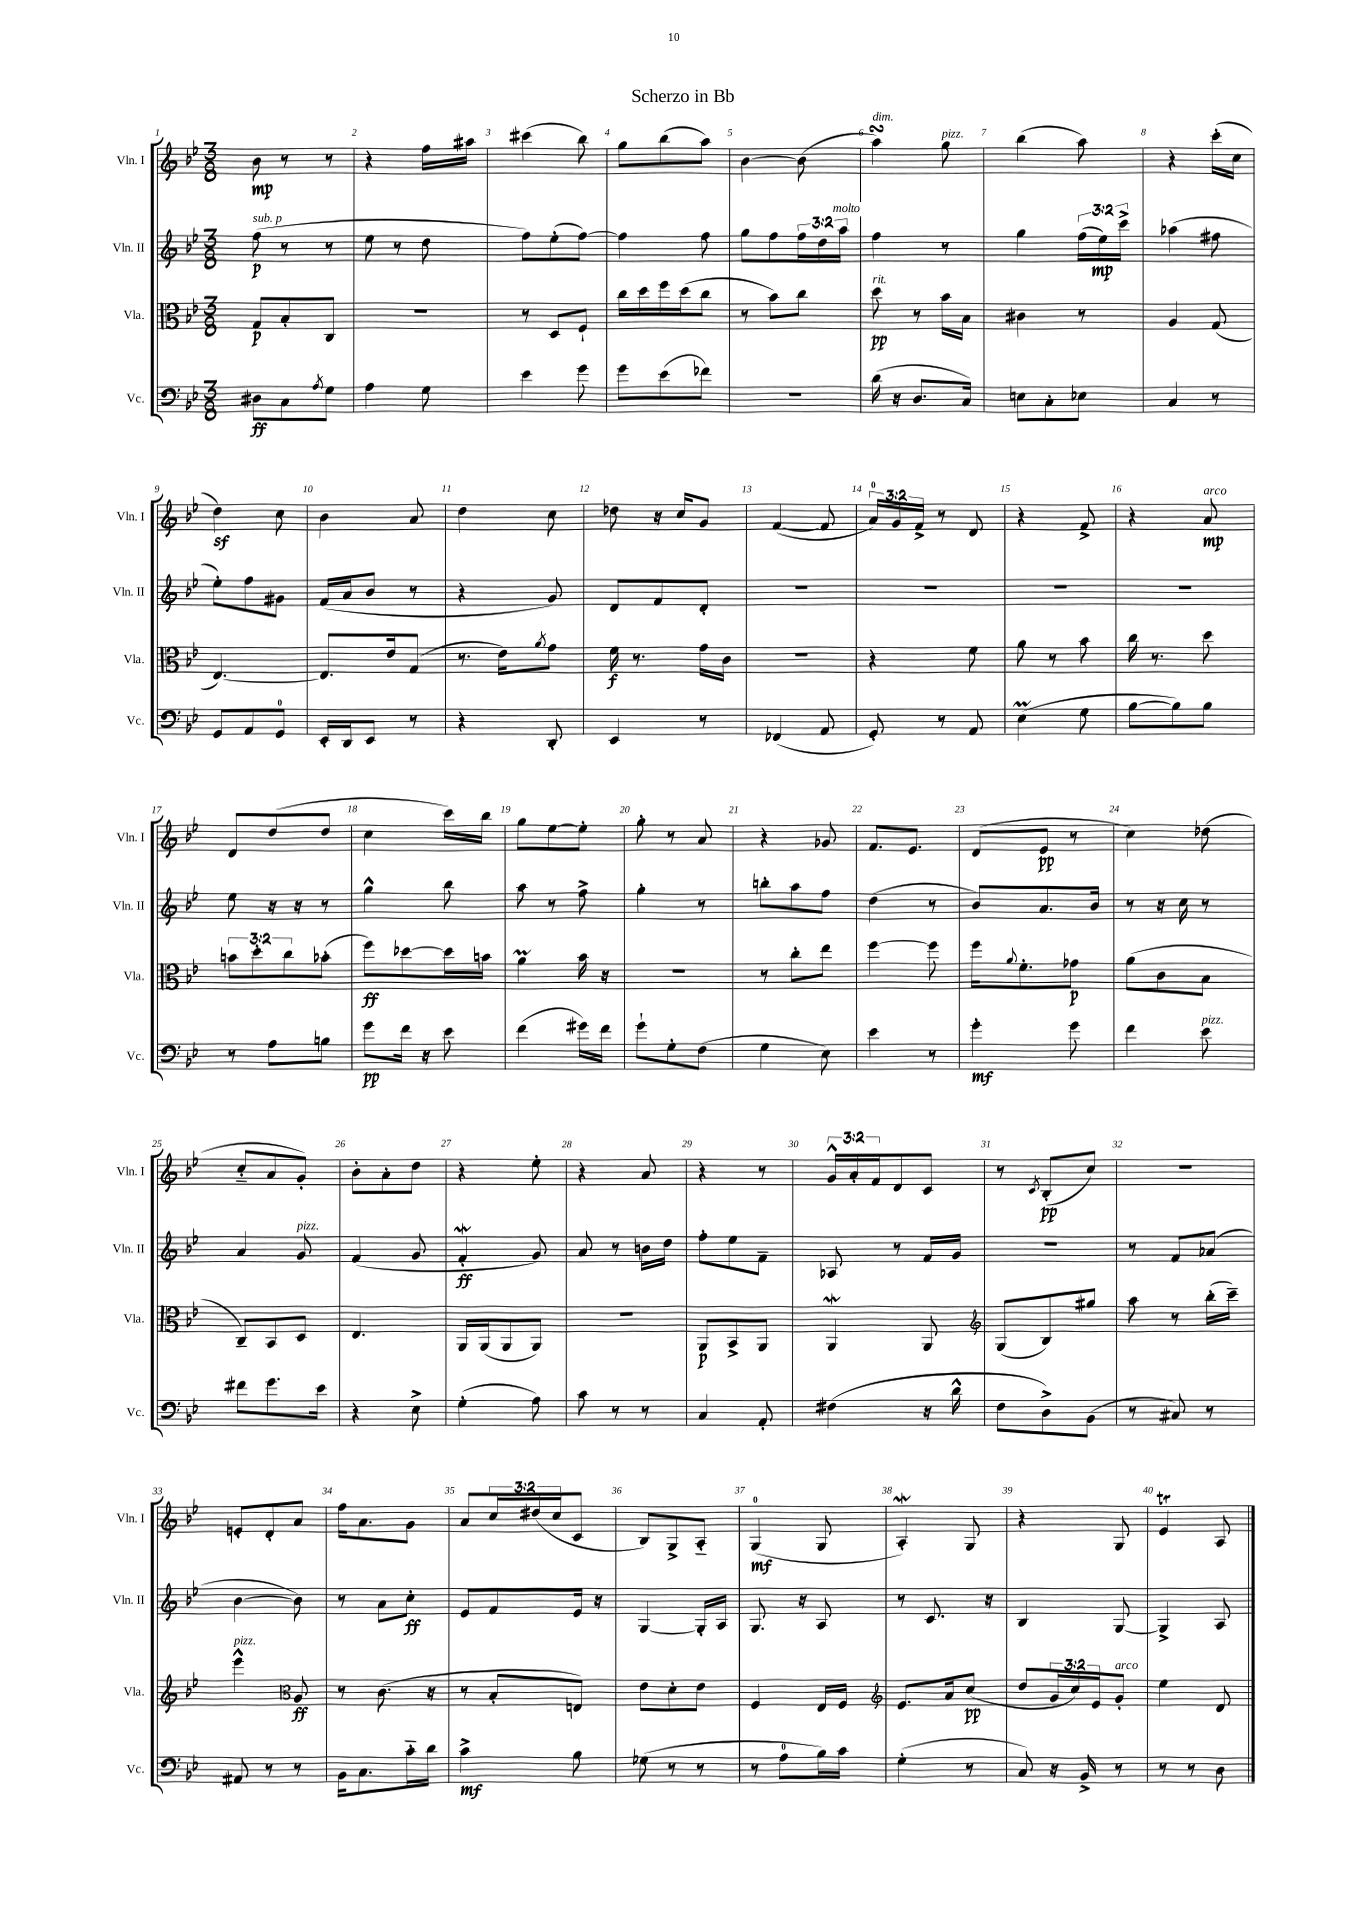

**kern	**kern	**kern	**kern
*staff4	*staff3	*staff2	*staff1
*clefF4	*clefC3	*clefG2	*clefG2
*k[b-e-]	*k[b-e-]	*k[b-e-]	*k[b-e-]
*M3/8	*M3/8	*M3/8	*M3/8
8D#	8G	(8ff	8b-
8C	8B-'	8r	8r
8qA	.	.	.
8G	8C	8r	8r
=	=	=	=
4A	4.r	8ee-	4r
.	.	8r	.
8G	.	8dd	16ff
.	.	.	16aa#
=	=	=	=
4e-	8r	8ff)	(4ccc#
.	8D	(8ee-'	.
8g	8F`	[8ff)	8bb-)
=	=	=	=
8g	16cc	4ff]	8gg
.	16dd	.	.
(8e-	16ff	.	(8bb-
.	(16dd	.	.
8f-)	8cc	8ff	8aa)
=	=	=	=
4.r	8r	8gg	[4b-
.	8b-)	8ff	.
.	8cc	24ff	(8b-]
.	.	24dd	.
.	.	24aa	.
=	=	=	=
(16d	8dd	4ff	4aa)
16r	.	.	.
8.D	8r	.	.
.	16b-	8r	8gg
16C)	16B-	.	.
=	=	=	=
8E	4c#	4gg	(4bb-
8C'	.	.	.
8E-	8r	(24ff	8aa)
.	.	24ee-)	.
.	.	24ccc^	.
=	=	=	=
4C	4A	(4aa-	4r
8r	(8G	8ff#	(16ccc'
.	.	.	16cc
=	=	=	=
8GG	[4.E-)	8ee-')	4dd)
8AA	.	8ff	.
8GG	.	8g#	8cc
=	=	=	=
16EE-'	8.E-]	(16f	4b-
16DD	.	16a	.
8EE-	.	8b-	.
.	16e-	.	.
8r	(8G	8r	8a
=	=	=	=
4r	8.r	4r	4dd
.	16e-)	.	.
.	8qa	.	.
8DD'	8g	8g)	8cc
=	=	=	=
4EE-	16f	8d	8dd-
.	8.r	.	.
.	.	8f	16r
.	.	.	16cc
8r	16g	8d'	8g
.	16c	.	.
=	=	=	=
(4FF-	4.r	4.r	([4f
8AA	.	.	8f]
=	=	=	=
8GG')	4r	4.r	24a)
.	.	.	24g
.	.	.	24f^
8r	.	.	8r
8AA	8f	.	8d
=	=	=	=
(4E-	8a	4.r	4r
.	8r	.	.
8G	8b-	.	8f^
=	=	=	=
[8B-	16cc	4.r	4r
.	8.r	.	.
8B-])	.	.	.
8B-	8dd	.	8a
=	=	=	=
8r	12b	8ee-	8d
.	12dd'	.	.
8A	.	16r	(8dd
.	12cc	.	.
.	.	16r	.
8B	(8b-'	8r	8dd
=	=	=	=
8g	8ff)	4gg^^	4cc
16f	[8dd-	.	.
16r	.	.	.
8e-	16dd-]	8bb-	16ccc)
.	16b	.	16bb-
=	=	=	=
(4f	4a	8aa	8gg
.	.	8r	[8ee-
16g#)	16b-	8ff^	8ee-']
16f	16r	.	.
=	=	=	=
8g`	4.r	4gg'	8gg'
8G'	.	.	8r
(8F	.	8r	8a
=	=	=	=
4G	8r	8bb'	4r
.	8cc'	8aa	.
8E-)	8ee-	8ff	8g-
=	=	=	=
4e-	[4ff	(4dd	8.f
.	.	.	8.e-
8r	8ff]	8r	.
=	=	=	=
4g'	16ff	8b-)	(8d
.	8qqa	.	.
.	8.f'	.	.
.	.	8.a	8e-
8g	8g-	.	8r
.	.	16b-	.
=	=	=	=
4f	(8a	8r	4cc)
.	8c	16r	.
.	.	16cc	.
8e-	8B-	8r	(8dd-
=	=	=	=
8f#	8C~)	4a	8cc'~
8.g	8BB-	.	8a
.	8D	8g	8g')
16e-	.	.	.
=	=	=	=
4r	4.E-	(4f	8b-'
.	.	.	8a'
8E-^	.	8g	8dd
=	=	=	=
(4G'	16AA	4f'	4r
.	(16AA	.	.
.	8AA	.	.
8A)	8AA)	8g)	8ee-'
=	=	=	=
8c	4.r	8a	4r
8r	.	8r	.
8r	.	16b	8a
.	.	16dd	.
=	=	=	=
4C	8AA	8ff'	4r
.	8BB-^	8ee-	.
8AA'	8AA	8f~	8r
=	=	=	=
(4F#	4AA	8A-	24g^^
.	.	.	24a'
.	.	.	24f
.	.	8r	8d
16r	8AA	16f	8c
16d^^	.	16g	.
=	=	=	=
*	*clefG2	*	*
8F	(8G	4.r	8r
.	.	.	8qc
8D^)	8B-)	.	(8B-'
(8BB-	8gg#	.	8cc)
=	=	=	=
8r	8aa	8r	4.r
8C#)	8r	8f	.
8r	(16bb-'	(8a-	.
.	16ccc~)	.	.
=	=	=	=
8AA#	4eee-^^	[4b-	8e'
8r	.	.	8d'
*	*clefC3	*	*
8r	8A	8b-])	8a
=	=	=	=
16BB-	8r	8r	16ff
8.C	.	.	8.a
.	(8.c	8a	.
16c'~	.	8cc'	8g
16d	16r	.	.
=	=	=	=
4c^	8r	8e-	8a
.	8B-'	8f	24cc
.	.	.	(24dd#
.	.	.	24cc
8B-	8E)	16e-	8c
.	.	16r	.
=	=	=	=
(8G-	8e-	[4G	8B-)
8r	8d'	.	8G^
8r	8e-	16G']	8A'~
.	.	16A	.
=	=	=	=
8r	4F	8.G	(4G
8A	.	.	.
.	.	16r	.
16B-)	16E-	8A	8G
16c	16F	.	.
=	=	=	=
*	*clefG2	*	*
(4G'	8.e-	8r	4A')
.	.	8.c	.
.	16a	.	.
8r	(8cc	.	8G
.	.	16r	.
=	=	=	=
8C)	8dd	4B-	4r
16r	24g	.	.
.	24cc)	.	.
16BB-^	.	.	.
.	24e-	.	.
8r	8g'	[8G	8G
=	=	=	=
8r	4ee-	4G^]	4e-
8r	.	.	.
8D	8d	8A	8A
==	==	==	==
*-	*-	*-	*-
